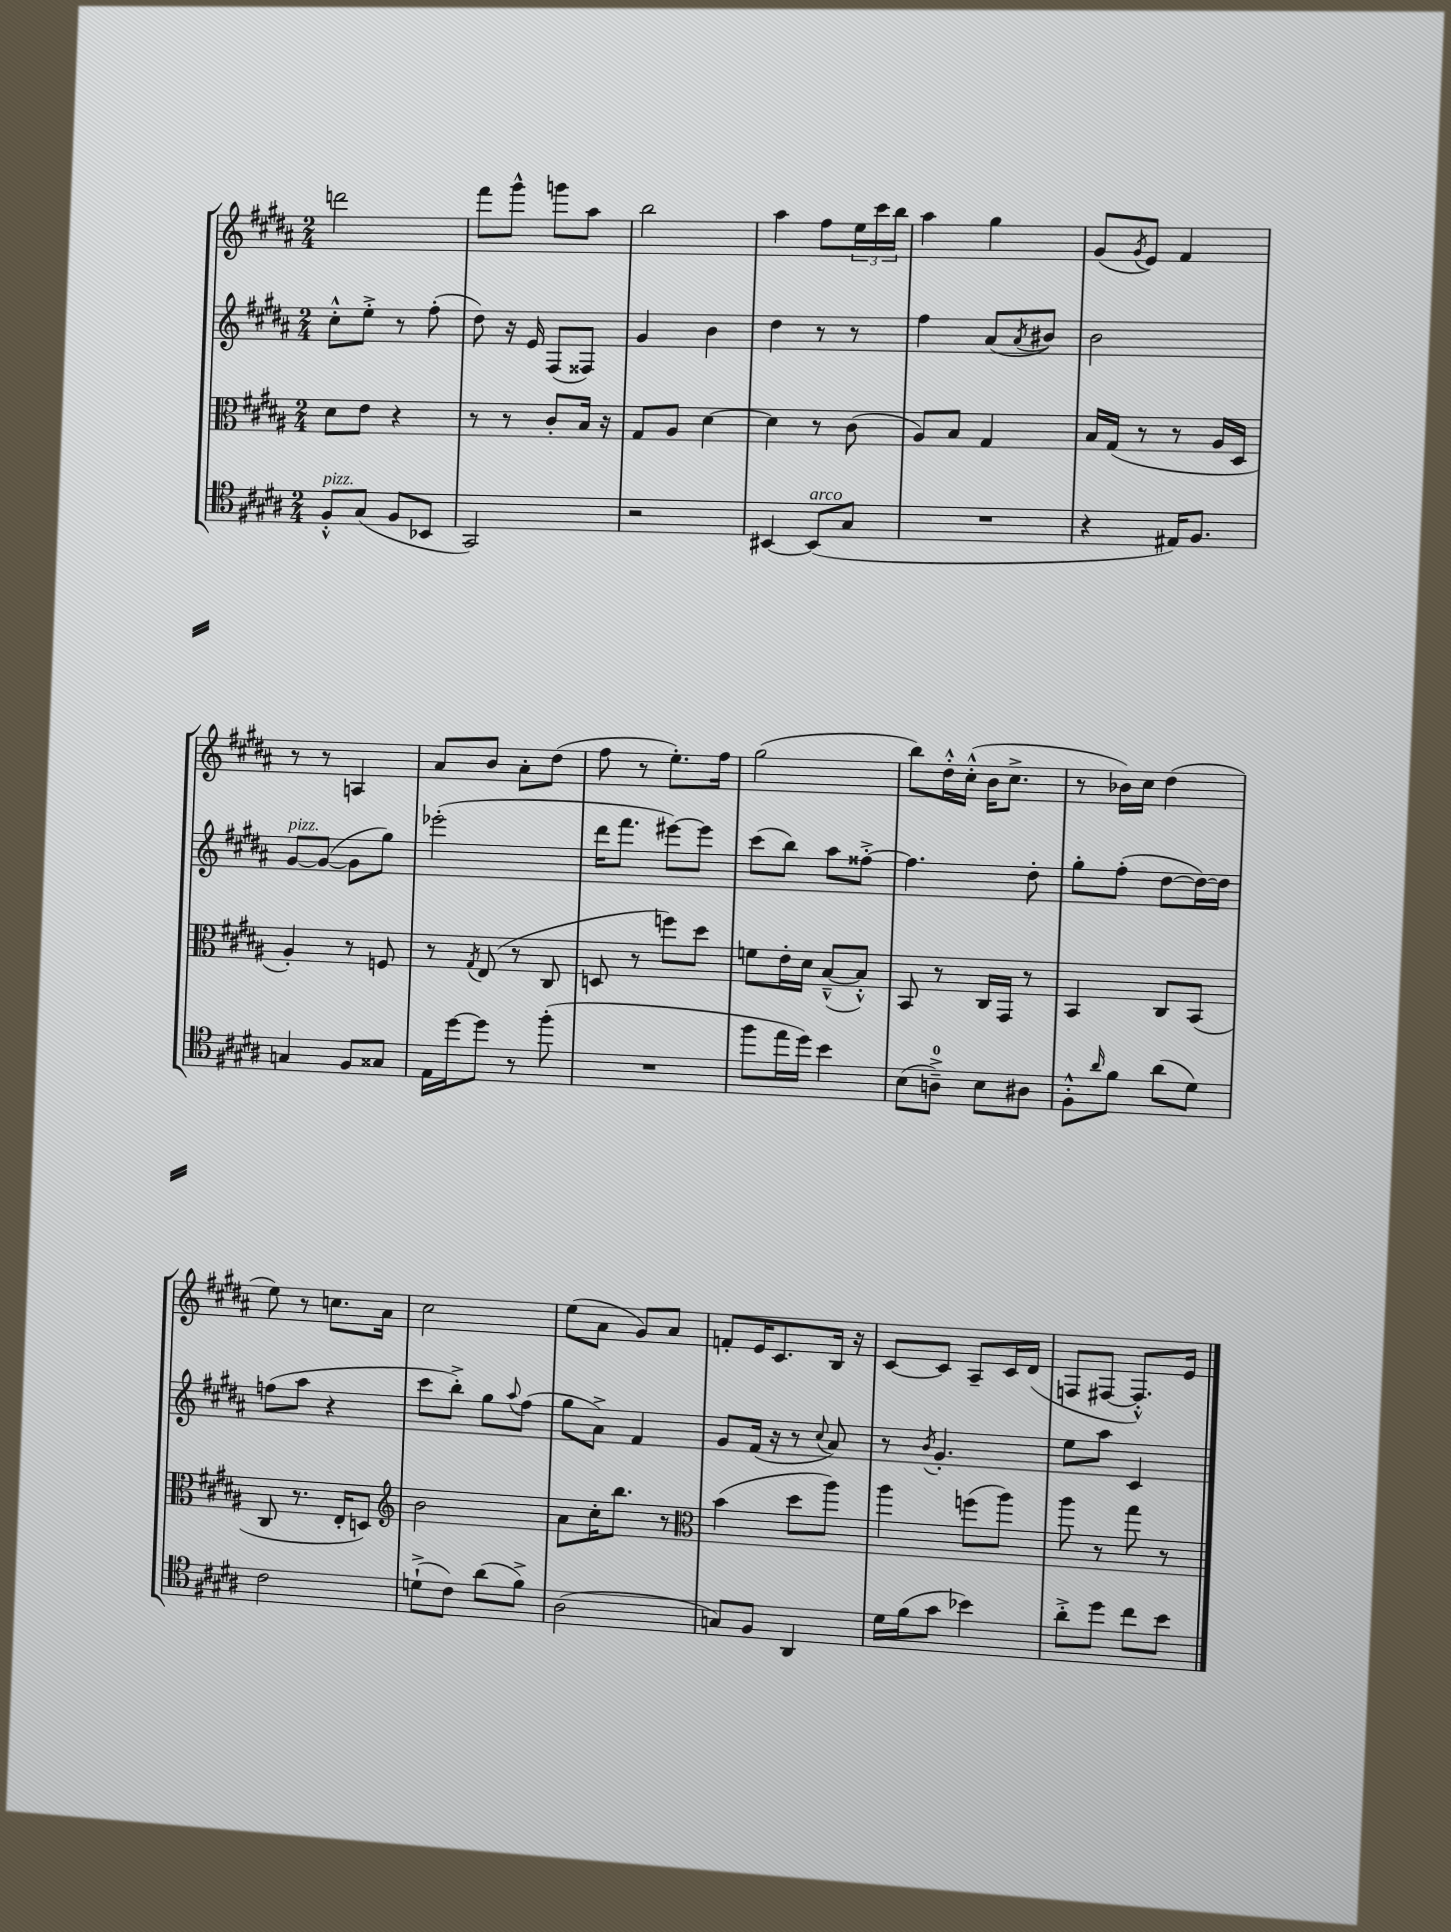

**kern	**kern	**kern	**kern
*part4	*part3	*part2	*part1
*staff4	*staff3	*staff2	*staff1
*clefC4	*clefC3	*clefG2	*clefG2
*k[f#c#g#d#a#]	*k[f#c#g#d#a#]	*k[f#c#g#d#a#]	*k[f#c#g#d#a#]
*M2/4	*M2/4	*M2/4	*M2/4
=40	=40	=40	=40
!LO:TX:a:i:t=pizz.	!	!	!
8F#'^^/L	8d#\L	8cc#'^^\L	2dddn\
(8G#/J	8e\J	8ee'^\J	.
8F#/L	4r	8r	.
8BB-X/J	.	(8ff#'\	.
=41	=41	=41	=41
2GG#/)	8r	8dd#\)	8fff#\L
.	8r	16r	8ggg#^^\J
.	.	16e/	.
.	8c#'/L	(8F#/L	8gggn\L
.	16B/Jk	8F##X/J)	8aa#\J
.	16r	.	.
=42	=42	=42	=42
2r	8G#/L	4g#/	2bb\
.	8A#/J	.	.
.	[4d#\	4b\	.
=43	=43	=43	=43
[4BB#X/	4d#\]	4dd#\	4aa#\
!LO:TX:a:i:t=arco	!	!	!
(8BB#/L]	8r	8r	8ff#\L
8G#/J	(8c#\	8r	24ee\L
.	.	.	24ccc#\
.	.	.	24bb\JJ
=44	=44	=44	=44
2r	8A#/L)	4ff#\	4aa#\
.	8B/J	.	.
.	4G#/	(8a#/L	4gg#\
.	.	8qa#/	.
.	.	8b#X/J)	.
=45	=45	=45	=45
4r	16B/LL	2b\	(8g#/L
.	(16G#/JJ	.	.
.	.	.	8qg#/
.	8r	.	8e/J)
16E#X/KL)	8r	.	4f#/
8.F#/J	.	.	.
.	16A#/LL	.	.
.	16D#/JJ	.	.
!!LO:LB:g=z
=46	=46	=46	=46
!	!	!LO:TX:a:i:t=pizz.	!
4Gn/	4A#'/)	[8g#/L	8r
.	.	(8g#/J_	8r
8F#/L	8r	8g#\L]	4An/
8G##X/J	8Fn/	8gg#\J)	.
=47	=47	=47	=47
16E\LL	8r	(2eee-X'\	8a#/L
[16dd#\J	.	.	.
.	8qG#/	.	.
8dd#\J]	(8E/	.	8b/J
8r	8r	.	8a#'\L
(8ff#'\	8C#/	.	(8dd#\J
=48	=48	=48	=48
2r	8Dn/	16ddd#\KL	8ff#\
.	.	8.fff#\J	.
.	8r	.	8r
.	8ffn\L)	[8eee#X\L)	8.ee'\L)
.	8dd#\J	8eee#\J]	.
.	.	.	16ff#\Jk
=49	=49	=49	=49
8ff#\L	8fn\L	(8ccc#\L	(2gg#\
16ee\L	16e'\L	8bb\J)	.
16dd#\JJ)	16d#\JJ	.	.
4b\	([8B~^^/L	8aa#\L	.
.	8B'^^/J])	[8ff##X'^\J	.
=50	=50	=50	=50
(8B\L	8BB/	4.ff##\]	8bb\L)
8An~^\J)	8r	.	16dd#'^^\L
.	.	.	(16cc#'^^\JJ
8B\L	16C#/LL	.	16b\KL
.	16GG#/JJ	.	8.cc#^\J
8A#X\J	8r	8dd#'\	.
=51	=51	=51	=51
8F#'^^\L	4BB/	8gg#'\L	8r
16qqa#/	.	.	.
8f#\J	.	(8ff#'\J	16b-X\LL)
.	.	.	16cc#\JJ
(8a#\L	8C#/L	[8dd#\L	(4dd#\
8d#\J)	(8BB/J	16dd#\L_)	.
.	.	16dd#\JJ]	.
!!LO:LB:g=z
=52	=52	=52	=52
2c#\	8C#/	(8ffn\L	8ee\)
.	8.r	8aa#\J	8r
.	.	4r	8.ccn\L
.	16E'/KL	.	.
.	8Dn/J)	.	.
.	.	.	16a#\Jk
=53	=53	=53	=53
*	*clefG2	*	*
(8dn`^\L	2b\	8ccc#\L	2cc#\
8c#\J)	.	8bb'^\J)	.
(8a#\L	.	8gg#\L	.
.	.	8qqaa#/	.
8f#^\J)	.	(8ff#\J	.
=54	=54	=54	=54
(2A#\	8a#\L	8gg#\L	(8ee\L
.	16cc#'\K	8a#^\J)	8a#\J
.	8.bb\J	.	.
.	.	4f#/	8g#/L)
.	8r	.	8a#/J
=55	=55	=55	=55
*	*clefC3	*	*
8Gn/L)	(4b\	8g#/L	8fn'/L
8F#/J	.	(16f#/Jk	16e/K
.	.	16r	8.c#/
4AA#/	8dd#\L	8r	.
.	.	8qqcc#/	.
.	8aa#\J)	8a#/)	16B/Jk
.	.	.	16r
=56	=56	=56	=56
16d#\LL	4aa#\	8r	[8c#/L
(16f#\J	.	.	.
.	.	8qb/	.
8g#\J	.	4.g#'/	8c#/J]
4b-X\)	(8ffn\L	.	8A#~/L
.	8aa#\J)	.	16c#/L
.	.	.	(16d#/JJ
=57	=57	=57	=57
8a#'^\L	8aa#\	8ee\L	8Fn/L
8dd#\J	8r	8aa#\J	[8F#X/J
8cc#\L	8gg#\	4c#/	8.F#'^^/L])
8b\J	8r	.	.
.	.	.	16e/Jk
==	==	==	==
*-	*-	*-	*-
